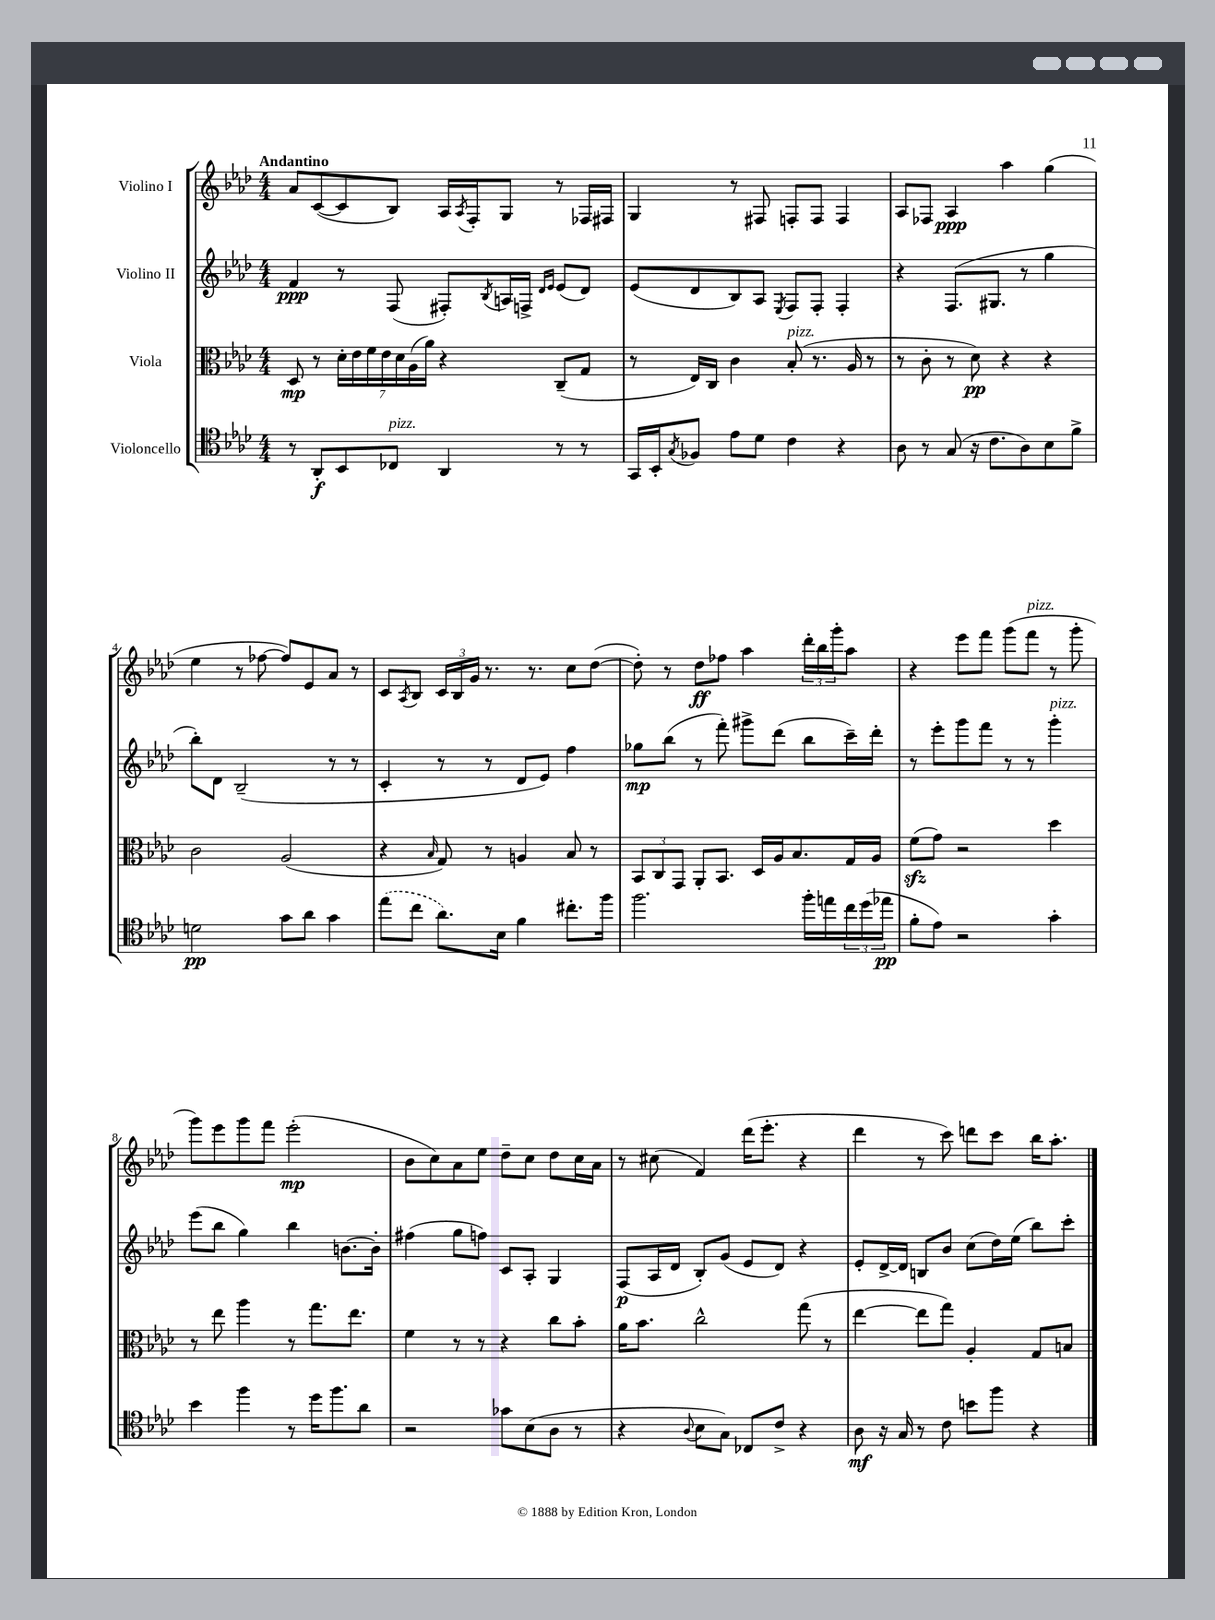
<<
\new StaffGroup <<
\new Staff = "s0" \with { instrumentName = "Violino I" } {
    \clef treble \key aes \major \numericTimeSignature \time 4/4 \tempo "Andantino"
    aes'8 c'8~( c'8 bes8) aes16 \acciaccatura { aes8 } f16-. g8 r8 fes16 fis16 |
    g4 r8 fis8 f8-. f8 f4 |
    aes8 fes8 aes4\ppp aes''4 g''4( |
    ees''4 r8 fes''8~ fes''8) ees'8 aes'8 r8 |
    c'8 \acciaccatura { aes8 } bes8 \tuplet 3/2 { c'16 bes16 g'16 } r8. r8. c''8 des''8~( |
    des''8-.) r8 des''8\ff fes''8 aes''4 \tuplet 3/2 { des'''16-. bes''16 g'''16-. } aes''8 |
    r4 ees'''8 f'''8 g'''8( f'''8^\markup { \italic "pizz." } r8 g'''8-. |
    g'''8) ees'''8 g'''8 f'''8 ees'''2-.\mp( |
    bes'8 c''8) aes'8 ees''8 des''8-- c''8 des''8 c''16 aes'16 |
    r8 cis''8( f'4) des'''16( ees'''8.-. r4 |
    des'''4 r8 c'''8) d'''8 c'''8 bes''16 aes''8.-. \bar "|." |
}
\new Staff = "s1" \with { instrumentName = "Violino II" } {
    \clef treble \key aes \major \numericTimeSignature \time 4/4
    f'4\ppp r8 f8( fis8-.) \acciaccatura { bes8 } a16 f16-> \grace { des'16 ees'16 } ees'8( des'8) |
    ees'8( des'8 bes8) aes8 \acciaccatura { ees8 } f8 f8-. f4-. |
    r4 f8.( gis8. r8 g''4 |
    bes''8-.) des'8 bes2--( r8 r8 |
    c'4-. r8 r8 des'8 ees'8) f''4 |
    ges''8\mp bes''8( r8 f'''8-.) gis'''8-> des'''8( bes''8 c'''16--) des'''16-. |
    r8 ees'''8-. g'''8 f'''8 r8 r8 g'''4-.^\markup { \italic "pizz." } |
    ees'''8( bes''8 g''4) bes''4 b'8.~ b'16-. |
    fis''4( g''8 f''8) c'8 aes8-. g4 |
    f8\p( aes16 des'16 bes8-.) g'8( ees'8 des'8) r4 |
    ees'8-. des'16~-> des'16 b8 bes'8 c''8( des''16) ees''16( bes''8) c'''8-. \bar "|." |
}
\new Staff = "s2" \with { instrumentName = "Viola" } {
    \clef alto \key aes \major \numericTimeSignature \time 4/4
    des8\mp r8 \tuplet 7/4 { des'16-. ees'16 f'16 ees'16 des'16 aes16( aes'16) } r4 c8--( g8 |
    r8 ees16) c16 c'4 bes8-.^\markup { \italic "pizz." }( r8. aes16 r8 |
    r8 c'8-. r8 des'8\pp) r4 r4 |
    c'2 aes2( |
    r4 \grace { bes16 } g8) r8 a4 bes8 r8 |
    \tuplet 3/2 { bes,8 c8 g,8 } aes,8-. bes,8. des16 aes16 bes8. g16 aes16 |
    f'8\sfz( g'8) r2 des''4 |
    r8 ees''8 aes''4 r8 g''8. ees''8. |
    f'4 r8 r8 r4 c''8 bes'8-. |
    aes'16 bes'8. c''2-^ g''8( r8 |
    ees''4~ ees''8 g''8) aes4-. g8 b8 \bar "|." |
}
\new Staff = "s3" \with { instrumentName = "Violoncello" } {
    \clef tenor \key aes \major \numericTimeSignature \time 4/4
    r8 aes,8-.\f bes,8 ces8^\markup { \italic "pizz." } aes,4 r8 r8 |
    g,16 bes,16-. \acciaccatura { g8 } fes8 ees'8 des'8 c'4 r4 |
    aes8 r8 g8( r16 c'8. aes8) bes8 f'8-> |
    d'2\pp g'8 aes'8 g'4 |
    \once \slurDashed ees''8( c''8 aes'8.) bes16 f'4 cis''8.-. f''16 |
    f''2. f''16-. e''16 \tuplet 3/2 { c''16 des''16( ees''16\pp } |
    f'8-. ees'8) r2 g'4-. |
    bes'4 f''4 r8 des''16 f''8. aes'8 |
    r2 ges'8 bes8( aes8 r8 |
    r4 \appoggiatura { aes8 } bes8 g8) ces8 c'8-> r4 |
    aes8\mf r16 g16 r8 c'8 b'8 f''8 r4 \bar "|." |
}
>>
>>
